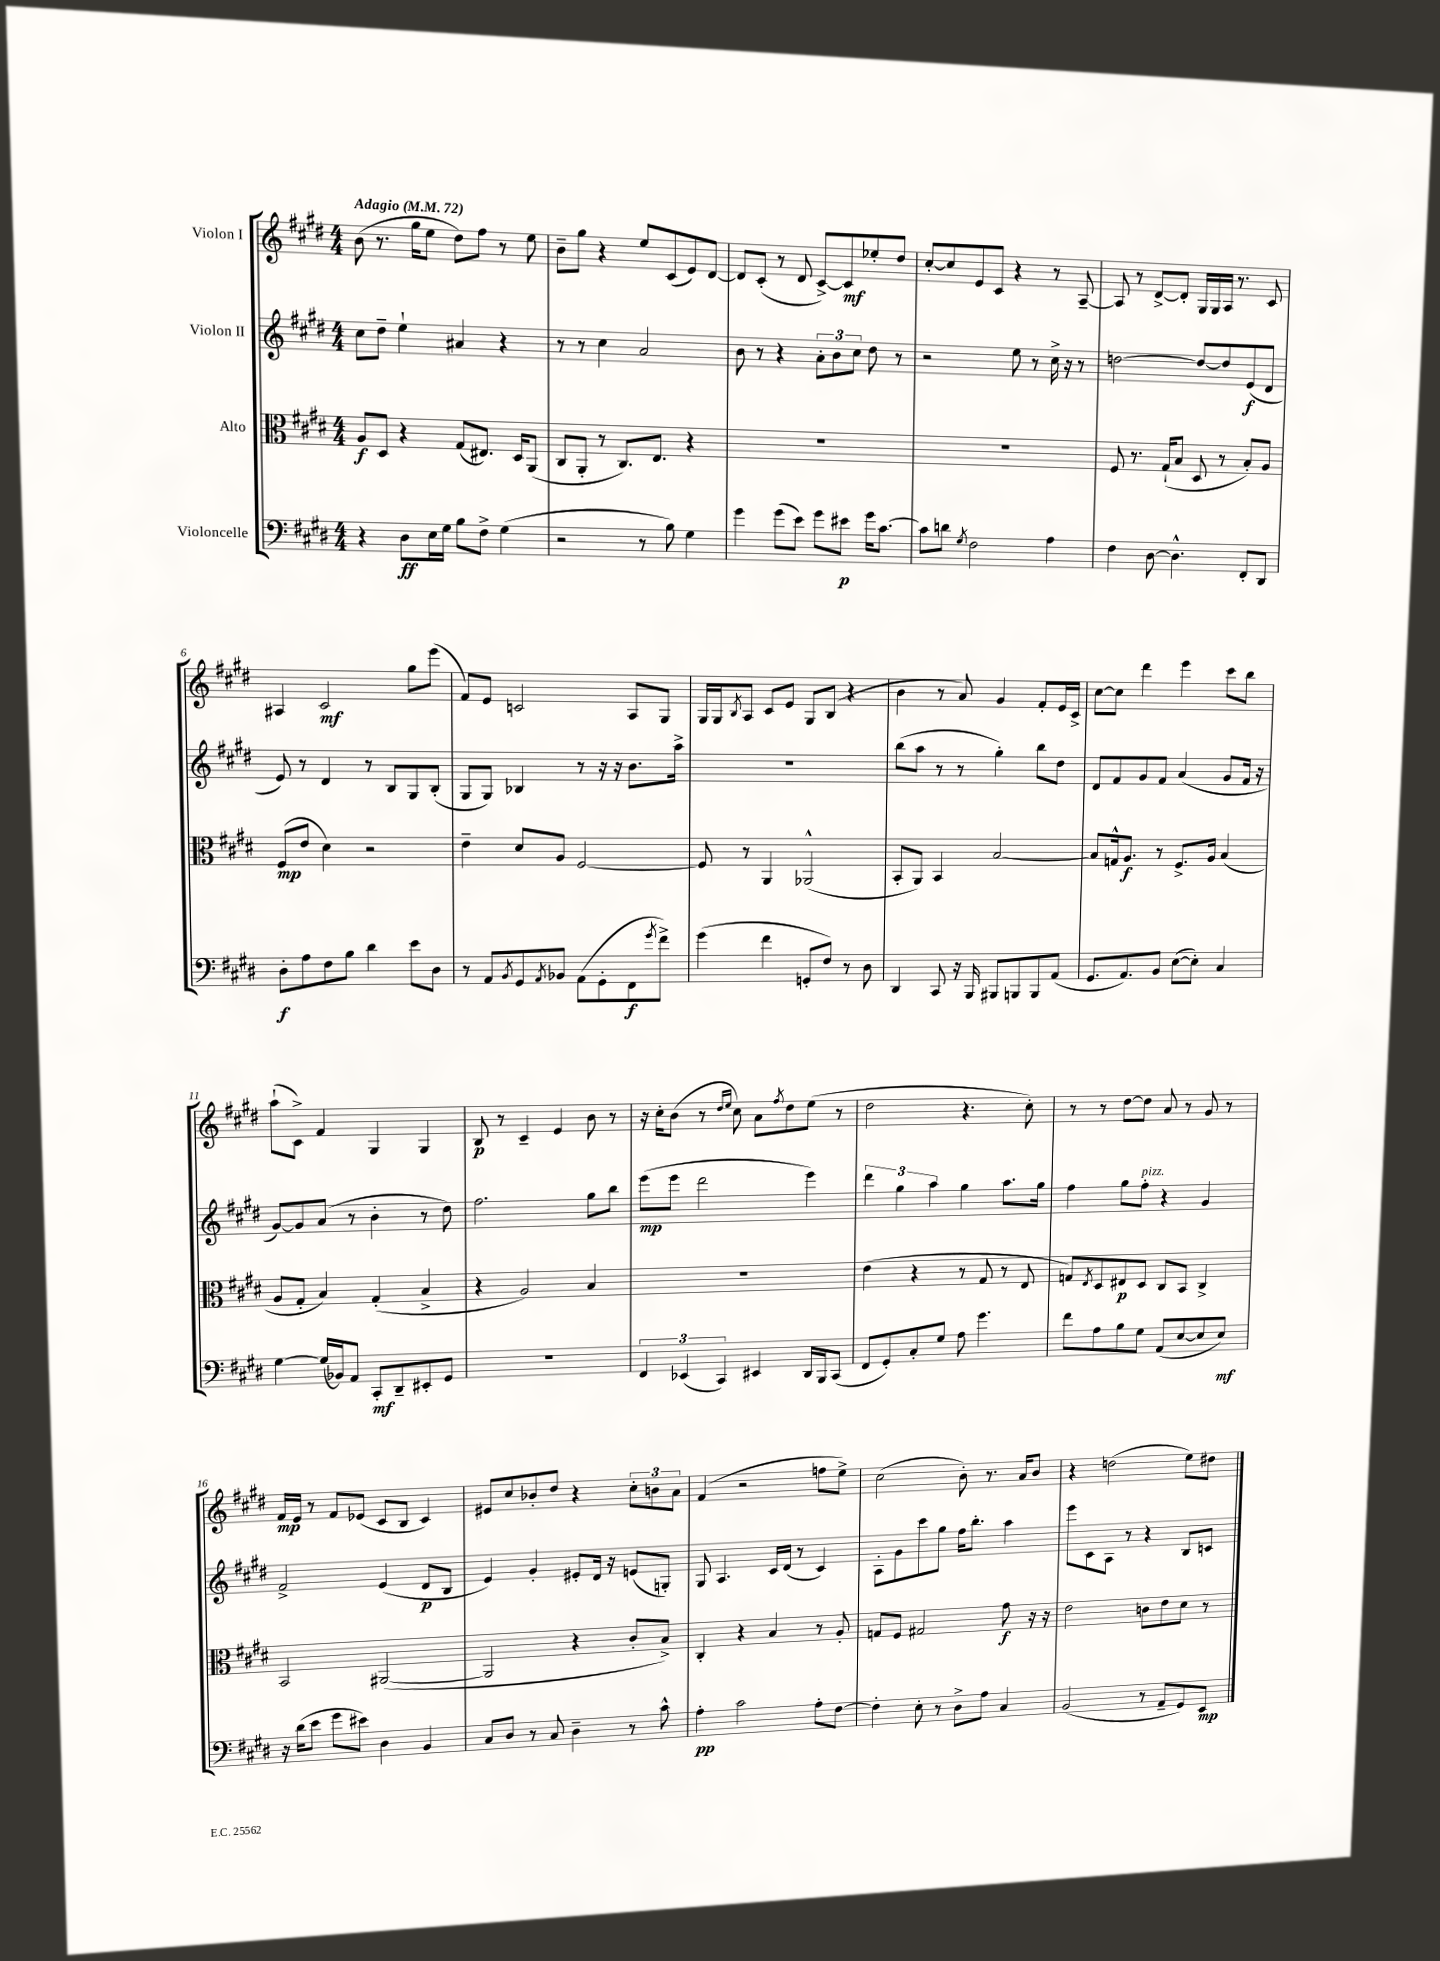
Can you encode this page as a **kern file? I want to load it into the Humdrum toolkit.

**kern	**kern	**kern	**kern
*staff4	*staff3	*staff2	*staff1
*clefF4	*clefC3	*clefG2	*clefG2
*k[f#c#g#d#]	*k[f#c#g#d#]	*k[f#c#g#d#]	*k[f#c#g#d#]
*M4/4	*M4/4	*M4/4	*M4/4
*MM72	*MM72	*MM72	*MM72
4r	8A	8cc#	(8b
.	8D#	8dd#~	8.r
8D#	4r	4ee`	.
.	.	.	16gg#
16E	.	.	8ee
16G#	.	.	.
8B	(8G#	4a#	8dd#)
8F#^	8.E#)	.	8ff#
(4G#	.	4r	8r
.	16D#	.	.
.	(8AA	.	8ee
=	=	=	=
2r	8C#	8r	8b~
.	8AA'	8r	8gg#
.	8r	4cc#	4r
.	8.C#)	.	.
8r	.	2a	8ee
.	8.E	.	.
8B)	.	.	(8c#
4G#	4r	.	8e)
.	.	.	[8d#
=	=	=	=
4g#	1r	8b	8d#]
.	.	8r	(8c#'
(8g#	.	4r	8r
8e)	.	.	8d#
8g#	.	12a'	[8c#^)
.	.	12b	.
8e#	.	.	8c#]
.	.	12cc#	.
16g#	.	8dd#	8ee-'
[8.c#	.	.	.
.	.	8r	8dd#
=	=	=	=
8c#]	1r	2r	[8cc#'
8d	.	.	8cc#]
8qG#	.	.	.
2F#	.	.	8e
.	.	.	8c#
.	.	8ee	4r
.	.	8r	.
4A	.	16cc#^	8r
.	.	16r	.
.	.	8r	[8A~
=	=	=	=
4F#	8F#	[2dd	8A]
.	8.r	.	8r
[8D#	.	.	[8d#^
.	(16G#`	.	.
4.D#^^]	8B	.	8d#']
.	8D#	8dd_	16G#
.	.	.	16G#
.	8r	8dd]	16A
.	.	.	8.r
8FF#'	8B')	(8e	.
8DD#	8A	8d#	8c#
=	=	=	=
8D#'	(8F#	8e)	4A#
8A	8e	8r	.
8F#	4d#)	4d#	2c#
8B	.	.	.
4d#	2r	8r	.
.	.	8B	.
8e	.	8G#	8gg#
8D#	.	(8B'	(8eee
=	=	=	=
8r	4e~	8G#	8f#)
8AA	.	8G#)	8e
8qBB	.	.	.
8GG#	8d#	4B-	2c
8qAA	.	.	.
8BB-	8A	.	.
(8AA	[2F#	8r	.
8GG#'	.	16r	.
.	.	16r	.
8FF#	.	8.b	8A
8qg#	.	.	.
8f#^)	.	.	8G#
.	.	16aa^	.
=	=	=	=
(4g#	8F#]	1r	16G#
.	.	.	16G#
.	.	.	8qB
.	8r	.	8A
4f#	4AA	.	8c#
.	.	.	8e
8GG'	(2AA-^^	.	8G#
8F#)	.	.	(8B
8r	.	.	4r
8D#	.	.	.
=	=	=	=
4DD#	8BB'	(8bb	4b
.	8AA)	8aa	.
8CC#	4BB	8r	8r
16r	.	8r	8a)
16BBB	.	.	.
8BBB#	[2B	4gg#')	4g#
8BBB	.	.	.
8BBB	.	8bb	8f#'
(8AA	.	8dd#	16e
.	.	.	16c#^
=	=	=	=
8.GG#	8B]	8d#	[8cc#
.	16G^^	8f#	8cc#]
8.AA)	8.A	.	.
.	.	8g#	4ddd#
8BB	8r	8f#	.
([8E	8.F#^	(4a	4eee
8E'])	.	.	.
.	16A	.	.
4C#	(4B	8g#	8ccc#
.	.	16f#	8bb
.	.	16r	.
=	=	=	=
[4G#	8A	[8g#)	(8aa`
.	8G#'	8g#]	8c#^)
(16G#]	4B)	(8a	4f#
16BB-)	.	.	.
8AA	.	8r	.
8CC#'	(4G#'	4b'	4G#
8DD#~	.	.	.
8EE#'	4B^	8r	4G#
8GG#	.	8dd#)	.
=	=	=	=
1r	4r	2.ff#	8B
.	.	.	8r
.	2A)	.	4c#~
.	.	.	4e
.	4B	8gg#	8b
.	.	8bb	8r
=	=	=	=
6FF#	1r	(8eee	16r
.	.	.	16cc#'
.	.	8eee	(8b
(6EE-	.	.	.
.	.	2ddd#	8r
6CC#)	.	.	.
.	.	.	16qqdd#
.	.	.	16qqee
.	.	.	8cc#)
4EE#	.	.	8a
.	.	.	8qff#
.	.	.	8dd#
16DD#	.	4eee)	(8ee
16BBB	.	.	.
(8CC#	.	.	8r
=	=	=	=
8FF#	(4e	6ddd#	2dd#
8GG#')	.	.	.
.	.	6gg#	.
8C#'	4r	.	.
.	.	6aa	.
8G#	.	.	.
8A	8r	4gg#	4.r
4.g#	8G#	.	.
.	8r	8.aa	.
.	8E	.	8cc#')
.	.	16gg#	.
=	=	=	=
8f#	8G)	4ff#	8r
.	8qE	.	.
8A	8D#	.	8r
8B	8E#	8gg#	[8dd#
8G#	8D#	8ff#'	8dd#]
(8AA	8C#	4r	8a
[8E	8BB	.	8r
8E]	4C#^	4g#	8g#
8E)	.	.	8r
=	=	=	=
16r	2BB	2f#^	16f#
(16d#	.	.	16e
8e	.	.	8r
8g#	.	.	8f#
8e#)	.	.	(8e-
4D#	([2AA#	(4e	8c#
.	.	.	8B
4BB	.	8d#	4c#)
.	.	8B	.
=	=	=	=
8C#	2AA#]	4e)	8e#
8D#	.	.	8cc#
8r	.	4g#'	8b-'
8C#	.	.	8dd#
4D#~	4r	8e#'	4r
.	.	16d#	.
.	.	16r	.
8r	8c#'	(8e	12cc#'
.	.	.	12b
8c#^^	8B^)	8G')	.
.	.	.	12a
=	=	=	=
4A'	4C#'	8G#	(4f#
.	.	4.A	.
2c#	4r	.	2r
.	4B	16c#	.
.	.	(16d#	.
.	.	8r	.
8A'	8r	4c#)	8ff
[8F#	8A'	.	8ee^)
=	=	=	=
4F#']	8G	8A'	(2cc#
.	8F#	8g#	.
8E'	2G#	8ccc#	.
8r	.	8gg#	.
8D#^	.	16ff#	8b')
.	.	8.bb'	.
8A	.	.	8.r
4C#	8g#	4aa	.
.	.	.	16a
.	16r	.	8b
.	16r	.	.
=	=	=	=
(2BB	2e	8eee	4r
.	.	8c#	.
.	.	8A	(2dd
.	.	8r	.
8r	8c	4r	.
8AA~	8e	.	.
8GG#)	8d#	8B	8ee)
8EE	8r	8c	8dd#
==	==	==	==
*-	*-	*-	*-
